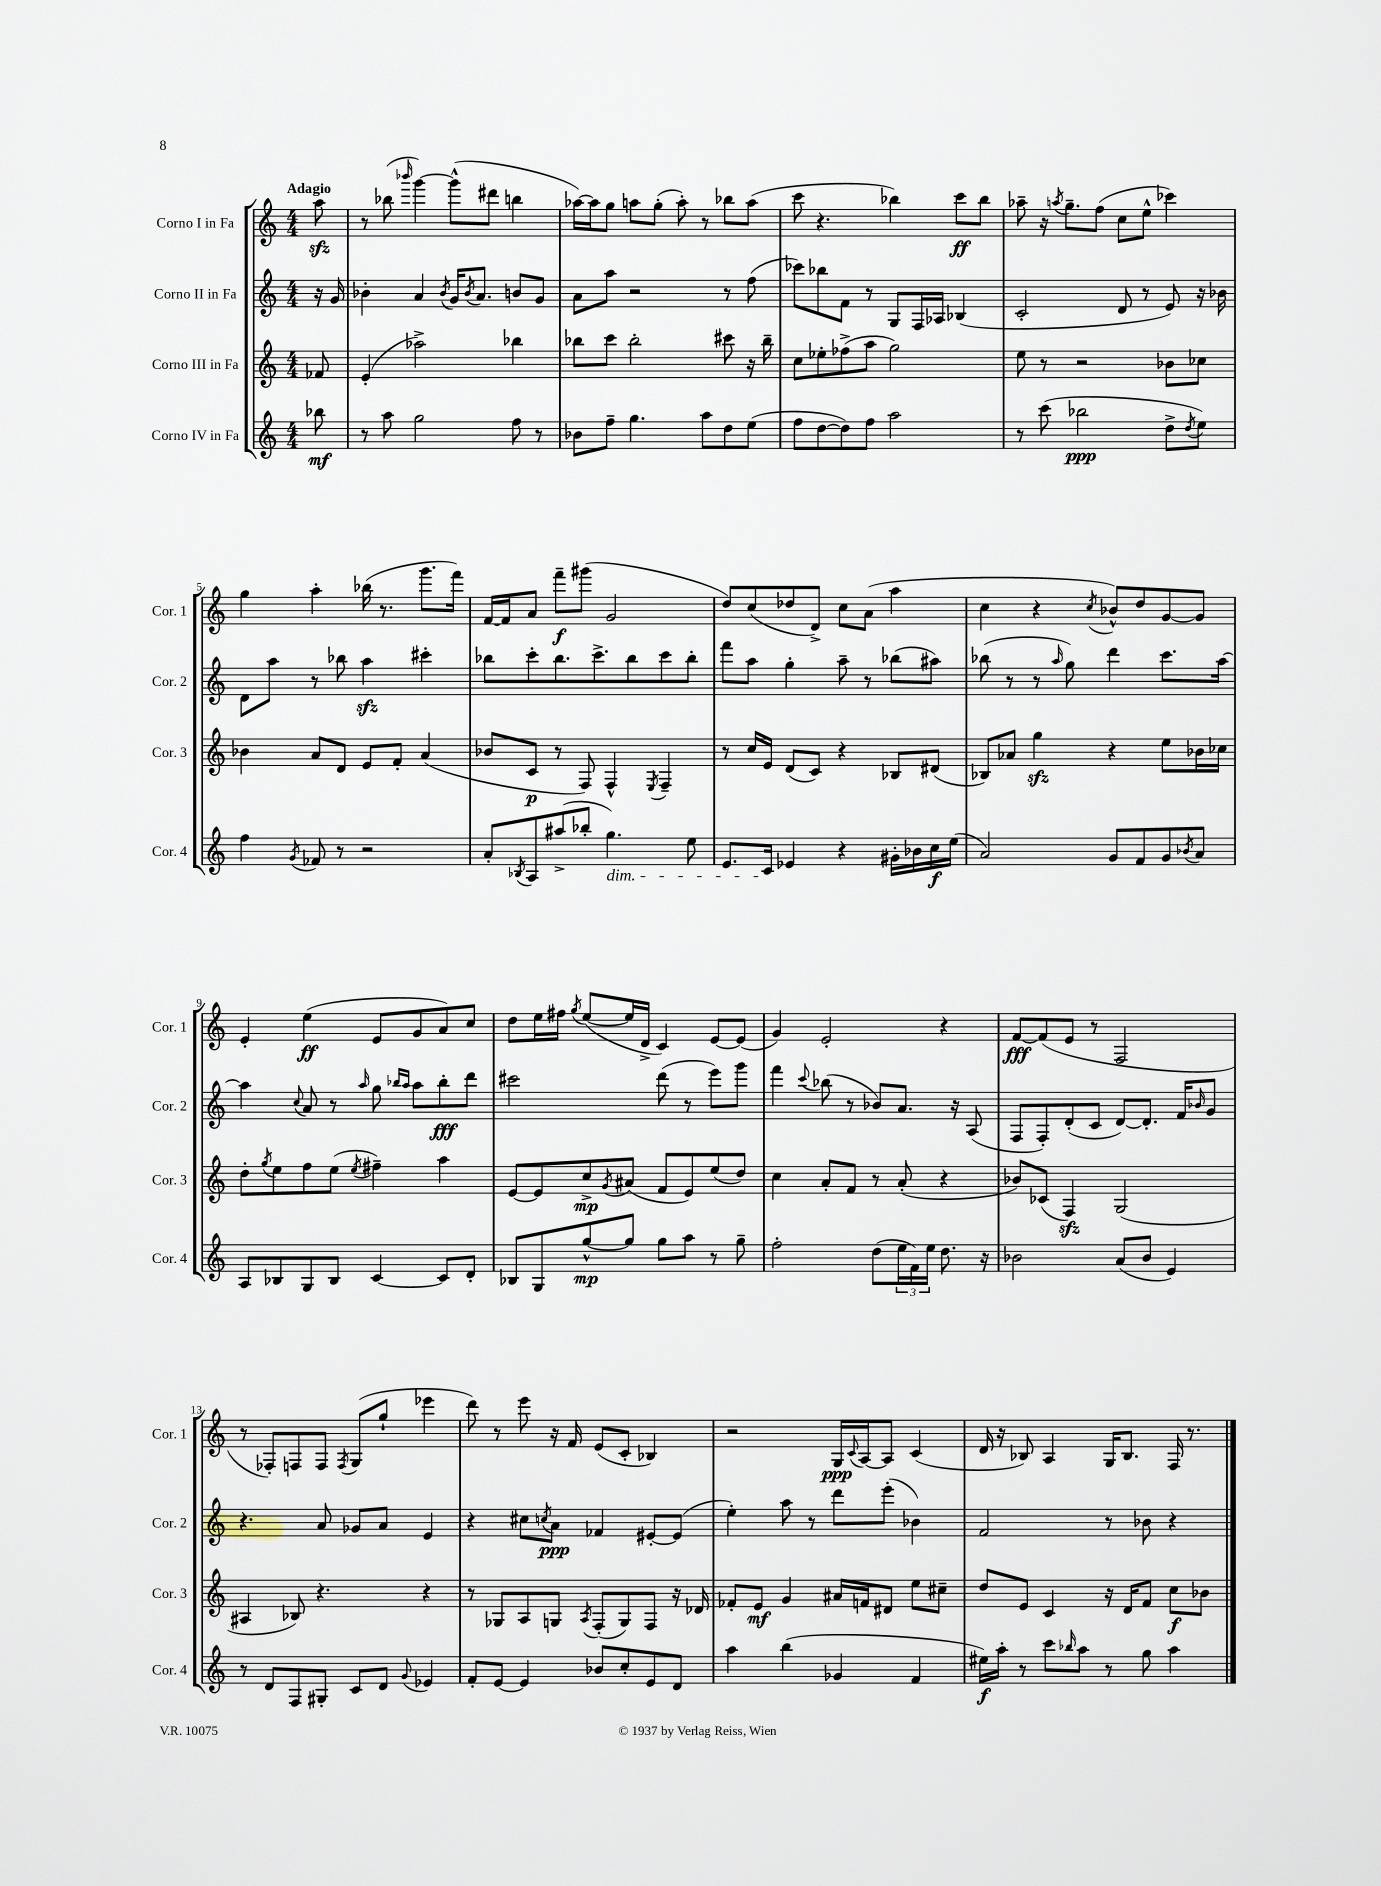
<<
\new StaffGroup <<
\new Staff = "s0" \with { instrumentName = "Corno I in Fa" shortInstrumentName = "Cor. 1" } {
    \clef treble \key c \major \numericTimeSignature \time 4/4 \partial 8 \tempo "Adagio"
    a''8\sfz |
    r8 bes''8( \grace { bes'''16 } g'''4~) g'''8-^( dis'''8 b''4 |
    aes''16~) aes''16 g''8 a''8 g''8-.( a''8-.) r8 bes''8 a''8( |
    c'''8 r4. bes''4) c'''8\ff bes''8 |
    aes''8-- r16 \acciaccatura { a''8 } g''8.-- f''8( c''8 e''8-^ ces'''4) |
    g''4 a''4-. bes''16( r8. g'''8. f'''16) |
    f'16~ f'16 a'8 f'''8--\f gis'''8( g'2 |
    d''8) c''8( des''8 d'8->) c''8 a'8( a''4 |
    c''4 r4 \acciaccatura { c''8 } bes'8-^) d''8 g'8~ g'8 |
    e'4-. e''4\ff( e'8 g'8 a'8) c''8 |
    d''8 e''16 fis''16 \acciaccatura { g''8 } e''8~( e''16 d'16-> c'4) e'8~ e'8( |
    g'4) e'2-. r4 |
    f'8~\fff f'8( e'8 r8 f2 |
    r8 fes8-.) f8 f8 \acciaccatura { f8 } g8( g''8-! ees'''4 |
    d'''8) r8 e'''8 r16 f'16 e'8( c'8-. bes4) |
    r2 g16\ppp \appoggiatura { c'8 } a16~ a8 c'4( |
    d'16 r16 bes8) a4 g16 bes8. f16 r8. \bar "|." |
}
\new Staff = "s1" \with { instrumentName = "Corno II in Fa" shortInstrumentName = "Cor. 2" } {
    \clef treble \key c \major \numericTimeSignature \time 4/4 \partial 8
    r16 g'16 |
    bes'4-. a'4 \acciaccatura { bes'8 } g'16 \acciaccatura { bes'8 } a'8. b'8 g'8 |
    a'8 a''8 r2 r8 f''8( |
    ces'''8) bes''8 f'8 r8 g8 f16 aes16 bes4( |
    c'2-. d'8 r8 e'8) r16 bes'16 |
    d'8 a''8 r8 bes''8 a''4\sfz cis'''4-. |
    bes''8 c'''8-. bes''8. c'''8.-> bes''8 c'''8 bes''8-. |
    f'''8 a''8 g''4-. a''8-- r8 bes''8( ais''8) |
    bes''8( r8 r8 \grace { a''16 } g''8) d'''4 c'''8. a''16~ |
    a''4 \appoggiatura { c''8 } a'8 r8 \grace { a''16 } g''8 \grace { bes''16 a''16 } a''8 bes''8-.\fff d'''8 |
    cis'''2 d'''8( r8 e'''8) g'''8 |
    f'''4 \appoggiatura { c'''8 } bes''8( r8 bes'8) a'8. r16 a8( |
    f8 f8-.) d'8-.( c'8 d'8~) d'8.-. f'16 \grace { bes'16 } g'8 |
    r4. a'8 ges'8 a'8 e'4 |
    r4 cis''8 \acciaccatura { c''8 } a'8\ppp fes'4 eis'8~-. eis'8( |
    e''4-.) a''8 r8 d'''8 e'''8-.( bes'4) |
    f'2 r8 bes'8 r4 \bar "|." |
}
\new Staff = "s2" \with { instrumentName = "Corno III in Fa" shortInstrumentName = "Cor. 3" } {
    \clef treble \key c \major \numericTimeSignature \time 4/4 \partial 8
    fes'8 |
    e'4-.( aes''2->) bes''4 |
    bes''8 c'''8 bes''2-. cis'''8 r16 bes''16-- |
    c''8 ees''8-. fes''8->( a''8 g''2) |
    e''8 r8 r2 bes'8 ces''8 |
    bes'4 a'8 d'8 e'8 f'8-. a'4( |
    bes'8 c'8\p r8 f8) f4-^ \acciaccatura { e8 } f4-- |
    r8 c''16 e'16 d'8( c'8) r4 bes8 dis'8( |
    bes8) aes'8 g''4\sfz r4 e''8 bes'16 ces''16 |
    d''8-. \acciaccatura { g''8 } e''8 f''8 e''8( \acciaccatura { e''8 } fis''4--) a''4 |
    e'8~ e'8 c''8->\mp \acciaccatura { g'8 } ais'8( f'8 e'8) e''8( d''8) |
    c''4 a'8-. f'8 r8 a'8-.( r4 |
    bes'8) ces'8( f4\sfz) g2( |
    ais4 bes8) r4. r4 |
    r8 ges8 a8 g8 \acciaccatura { a8 } f8-.( g8) f8 r16 des'16 |
    fes'8-. e'8\mf g'4 ais'16 f'16 dis'8 e''8 cis''8-- |
    d''8 e'8 c'4 r16 d'16 f'8 c''8\f bes'8 \bar "|." |
}
\new Staff = "s3" \with { instrumentName = "Corno IV in Fa" shortInstrumentName = "Cor. 4" } {
    \clef treble \key c \major \numericTimeSignature \time 4/4 \partial 8
    bes''8\mf |
    r8 a''8 g''2 f''8 r8 |
    bes'8 f''8-- g''4. a''8 d''8 e''8( |
    f''8 d''8~ d''8) f''8 a''2 |
    r8 c'''8( bes''2\ppp d''8-> \acciaccatura { d''8 } e''8) |
    f''4 \acciaccatura { g'8 } fes'8 r8 r2 |
    a'8-. \acciaccatura { bes8 } a8 ais''8->( bes''8-. g''4.\dim) e''8 |
    e'8. c'16\! ees'4 r4 gis'16-. bes'16 c''16\f e''16( |
    a'2) g'8 f'8 g'8 \acciaccatura { bes'8 } a'8 |
    a8 bes8 g8 bes8 c'4~ c'8 d'8-. |
    bes8 g8 g''8~-^\mp g''8 g''8 a''8 r8 g''8-- |
    f''2-. d''8( \tuplet 3/2 { e''16 f'16) e''16 } d''8. r16 |
    bes'2 a'8( bes'8 e'4) |
    r8 d'8 f8 gis8-. c'8 d'8 \appoggiatura { g'8 } ees'4 |
    f'8-. e'8~ e'4 bes'8 c''8-. e'8 d'8 |
    a''4 b''4( ges'4 f'4 |
    eis''16\f) a''16-. r8 c'''8 \grace { bes''16 } a''8 r8 g''8 a''4 \bar "|." |
}
>>
>>
